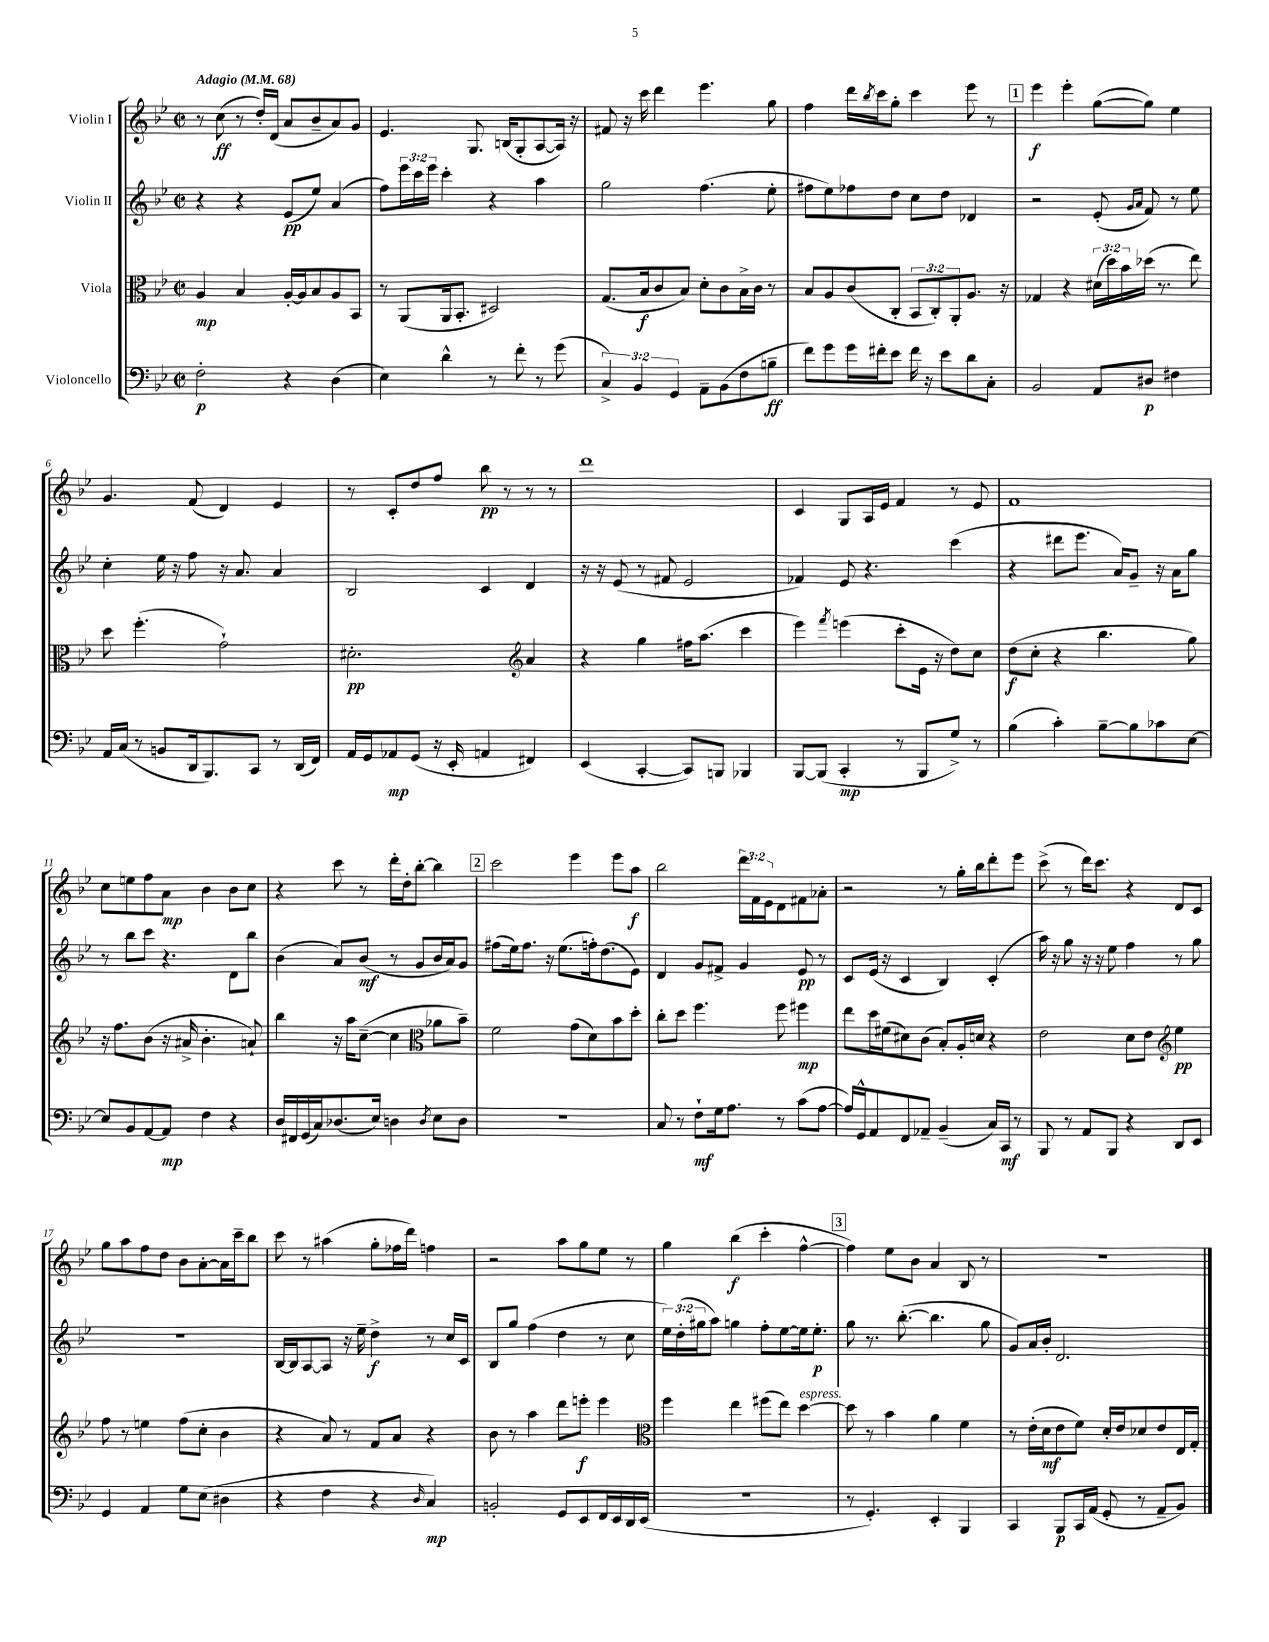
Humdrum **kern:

**kern	**dynam	**kern	**dynam	**kern	**dynam	**kern	**dynam
*part4	*part4	*part3	*part3	*part2	*part2	*part1	*part1
*staff4	*staff4	*staff3	*staff3	*staff2	*staff2	*staff1	*staff1
*I"Violoncello	*	*I"Viola	*	*I"Violin II	*	*I"Violin I	*
*clefF4	*	*clefC3	*	*clefG2	*	*clefG2	*
*k[b-e-]	*	*k[b-e-]	*	*k[b-e-]	*	*k[b-e-]	*
*M2/2	*	*M2/2	*	*M2/2	*	*M2/2	*
*met(c|)	*	*met(c|)	*	*met(c|)	*	*met(c|)	*
*MM68	*	*MM68	*	*MM68	*	*MM68	*
=1	=1	=1	=1	=1	=1	=1	=1
!	!	!	!	!	!	!LO:TX:a:B:t=Adagio	!
2F'\	p	4A/	mp	4r	.	8r	.
.	.	.	.	.	.	(8cc\	ff
.	.	4B-/	.	4r	.	8r	.
.	.	.	.	.	.	16dd'/LL)	.
.	.	.	.	.	.	(16d/JJ	.
4r	.	[16A'/LL	.	(8e-/L	pp	8a/L	.
.	.	16A/J]	.	.	.	.	.
.	.	8B-/	.	8ee-/J)	.	8b-~/	.
(4D\	.	8A/	.	(4a/	.	8a/)	.
.	.	8BB-/J	.	.	.	8g/J	.
=2	=2	=2	=2	=2	=2	=2	=2
4E-\)	.	8r	.	8ff\L)	.	4.e-/	.
.	.	(8AA/L	.	24eee-\L	.	.	.
.	.	.	.	24ccc\	.	.	.
.	.	.	.	24eee-\JJ	.	.	.
4d^^\	.	16AA/k	.	4ccc'\	.	.	.
.	.	8.BB-'/J	.	.	.	.	.
.	.	.	.	.	.	8.G/	.
8r	.	2D#X/)	.	4r	.	.	.
.	.	.	.	.	.	(16Bn/KL	.
8f'\	.	.	.	.	.	8G'/	.
8r	.	.	.	4aa\	.	[8A/	.
(8g\	.	.	.	.	.	16A/Jk])	.
.	.	.	.	.	.	16r	.
=3	=3	=3	=3	=3	=3	=3	=3
6C^/)	.	(8.G/L	.	2gg\	.	8f#X/	.
.	.	.	.	.	.	16r	.
6BB-/	.	.	.	.	.	.	.
.	.	16B-/k	f	.	.	16ccc\	.
.	.	8c/	.	.	.	4ddd\	.
6GG/	.	.	.	.	.	.	.
.	.	8B-/J)	.	.	.	.	.
8AA~\L	.	8d'\L	.	(4.ff\	.	4.eee-\	.
(8BB-\	.	8c\	.	.	.	.	.
8F\	.	16B-^\L	.	.	.	.	.
.	.	16c\JJ	.	.	.	.	.
8Bn~\J	ff	8r	.	8ee-'\	.	8gg\	.
=4	=4	=4	=4	=4	=4	=4	=4
8f\L)	.	8B-/L	.	8ff#X\L	.	4ff\	.
8g\	.	8A/	.	8ee-\)	.	.	.
16g\L	.	(8c/	.	8ff-X\	.	16ddd\LL	.
.	.	.	.	.	.	8qbb-/	.
16f#X'\J	.	.	.	.	.	16ccc\J	.
8e-\J	.	8C'/J	.	8dd\J	.	8gg'\J	.
16f#\	.	12BB-/L	.	8cc\L	.	4ccc\	.
16r	.	.	.	.	.	.	.
.	.	12C'/)	.	.	.	.	.
8e-\L	.	.	.	8dd\J	.	.	.
.	.	12AA'/	.	.	.	.	.
8d\	.	8.A/J	.	4d-X/	.	8eee-\	.
8C'\J	.	.	.	.	.	8r	.
.	.	16r	.	.	.	.	.
!!LO:REH:place=s1:t=1
=5	=5	=5	=5	=5	=5	=5	=5
2BB-/	.	4G-X/	.	2r	.	4eee-\	f
.	.	4r	.	.	.	4eee-'\	.
8AA/L	.	(24d#X\LL	.	(8e-'/	.	([8gg\L	.
.	.	24dd\)	.	.	.	.	.
.	.	24b-\	.	.	.	.	.
.	.	.	.	16qqg/LL	.	.	.
.	.	.	.	16qqa/JJ	.	.	.
8D#X/J	p	(16dd-X\JJ	.	8f/)	.	8gg\J])	.
.	.	8.r	.	.	.	.	.
4F#X\	.	.	.	8r	.	4ee-\	.
.	.	8ee-\)	.	8ee-\	.	.	.
!!LO:LB:g=z
=6	=6	=6	=6	=6	=6	=6	=6
16AA/LL	.	8dd\	.	4cc'\	.	4.g/	.
(16C/JJ	.	.	.	.	.	.	.
8r	.	(4.ff'\	.	.	.	.	.
8BBn/L	.	.	.	16ee-\	.	.	.
.	.	.	.	16r	.	.	.
16DD/k	.	.	.	8ff\	.	(8f/	.
8.BBB-/)	.	.	.	.	.	.	.
.	.	2g`\)	.	16r	.	4d/)	.
.	.	.	.	8.a/	.	.	.
8CC/J	.	.	.	.	.	.	.
8r	.	.	.	4a/	.	4e-/	.
(16DD/LL	.	.	.	.	.	.	.
16FF/JJ)	.	.	.	.	.	.	.
=7	=7	=7	=7	=7	=7	=7	=7
16AA/LL	.	2.d#X'\	pp	2B-/	.	8r	.
16GG/J	.	.	.	.	.	.	.
8AA-X/	mp	.	.	.	.	8c'/L	.
(8GG/J	.	.	.	.	.	8dd/	.
16r	.	.	.	.	.	8ff/J	.
16EE-'/	.	.	.	.	.	.	.
4AAn/	.	.	.	4c/	.	8bb-\	pp
.	.	.	.	.	.	8r	.
*	*	*clefG2	*	*	*	*	*
4FF#X/)	.	4a/	.	4d/	.	8r	.
.	.	.	.	.	.	8r	.
=8	=8	=8	=8	=8	=8	=8	=8
(4EE-/	.	4r	.	16r	.	1ddd	.
.	.	.	.	16r	.	.	.
.	.	.	.	(8e-/	.	.	.
[4CC'/	.	4gg\	.	8r	.	.	.
.	.	.	.	8f#X/	.	.	.
8CC/L])	.	16ff#X\KL	.	2e-/	.	.	.
.	.	(8.aa\J	.	.	.	.	.
8BBBn/J	.	.	.	.	.	.	.
4BBB-X/	.	4ccc\	.	.	.	.	.
=9	=9	=9	=9	=9	=9	=9	=9
[8BBB-/L	.	4eee-\)	.	4f-X/)	.	4c/	.
(8BBB-/J]	.	.	.	.	.	.	.
.	.	8qfff/	.	.	.	.	.
4CC'/	mp	(4eeen\	.	8e-/	.	8G/L	.
.	.	.	.	4.r	.	16A/L	.
.	.	.	.	.	.	16e-/JJ	.
8r	.	8ccc'\L	.	.	.	4f/	.
8BBB-/L	.	16e-\Jk	.	.	.	.	.
.	.	16r	.	.	.	.	.
8G^/J)	.	8dd\L)	.	(4ccc\	.	8r	.
8r	.	8cc\J	.	.	.	8e-/	.
=10	=10	=10	=10	=10	=10	=10	=10
(4B-\	.	(8dd\L	f	4r	.	1f	.
.	.	8cc'\J	.	.	.	.	.
4c'\)	.	4r	.	8ddd#X\L	.	.	.
.	.	.	.	8.eee-\J	.	.	.
[8B-~\L	.	4.bb-\	.	.	.	.	.
.	.	.	.	16a/KL)	.	.	.
8B-\]	.	.	.	8g~/J	.	.	.
8c-X\	.	.	.	16r	.	.	.
.	.	.	.	16a\KL	.	.	.
[8E-\J	.	8gg\)	.	8gg\J	.	.	.
!!LO:LB:g=z
=11	=11	=11	=11	=11	=11	=11	=11
8E-/L]	.	16r	.	8r	.	8cc\L	.
.	.	8.ff\L	.	.	.	.	.
8BB-/	.	.	.	8bb-\L	.	8een\	.
[8AA/	.	(8b-\J	.	8ccc\J	.	8ff\	.
8AA/J]	mp	16r	.	4.r	.	8a\J	mp
.	.	16a#X^/	.	.	.	.	.
4F\	.	4.b-'\	.	.	.	4b-\	.
4r	.	.	.	8d\L	.	8b-\L	.
.	.	8an`/)	.	8bb-\J	.	8cc\J	.
=12	=12	=12	=12	=12	=12	=12	=12
16D/LL	.	4bb-\	.	(4b-\	.	4r	.
16FF#X/	.	.	.	.	.	.	.
(16GG/	.	.	.	.	.	.	.
16C/J)	.	.	.	.	.	.	.
(8.D-X/	.	16r	.	8a/L)	.	8ccc\	.
.	.	16aa\KL	.	.	.	.	.
.	.	([8cc~\J	.	(8b-/J	mf	8r	.
16E-/Jk)	.	.	.	.	.	.	.
4Dn\	.	4cc\]	.	8r	.	16ddd'\LL	.
.	.	.	.	.	.	16dd'\J	.
.	.	.	.	8g/L	.	[8bb-'\J	.
8qD/	.	.	.	.	.	.	.
*	*	*clefC3	*	*	*	*	*
8E-\L	.	8a-X\L	.	16b-/L	.	4bb-\]	.
.	.	.	.	16a/J)	.	.	.
8D\J	.	8b-~\J)	.	8g/J	.	.	.
!!LO:REH:place=s1:t=2
=13	=13	=13	=13	=13	=13	=13	=13
1r	.	2f\	.	(8ff#X\L	.	2ccc\	.
.	.	.	.	16ee-\k)	.	.	.
.	.	.	.	8.ff#\J	.	.	.
.	.	.	.	16r	.	.	.
.	.	.	.	(8.ee-\L	.	.	.
.	.	(8g\L	.	.	.	4eee-\	.
.	.	8d\)	.	16ffn'\k)	.	.	.
.	.	.	.	(8.dd\	.	.	.
.	.	8b-\	.	.	.	8eee-\L	.
.	.	8dd'\J	.	8e-\J)	.	8aa\J	f
=14	=14	=14	=14	=14	=14	=14	=14
8C/	.	8cc'\L	.	4d/	.	2bb-\	.
8r	.	8dd\J	.	.	.	.	.
8F`\L	mf	4.ff\	.	8g/L	.	.	.
16G\k	.	.	.	8f#X^/J	.	.	.
8.A\J	.	.	.	.	.	.	.
.	.	.	.	4g/	.	24ddd\LL	.
.	.	.	.	.	.	24f\	.
.	.	.	.	.	.	24e-\J	.
8r	.	8ff\	.	.	.	8d\	.
(8c\L	.	4ff#X\	mp	8e-/	pp	8f#X\	.
[8A\J	.	.	.	8r	.	8a-X'\J	.
=15	=15	=15	=15	=15	=15	=15	=15
16A/LL])	.	8ee-\L	.	8c/L	.	2r	.
16GG^^/J	.	.	.	.	.	.	.
8AA/	.	16dd\L	.	(16e-/Jk	.	.	.
.	.	(16f#X\J	.	16r	.	.	.
8FF/	.	8d#X\)	.	4c/	.	.	.
8AA-X~/J	.	(8c\J	.	.	.	.	.
(4BB-~/	.	8B-'/L)	.	4B-/)	.	8r	.
.	.	16A'/L	.	.	.	16gg'\LL	.
.	.	16dn/JJ	.	.	.	16bb-\J	.
16C/LL)	.	4r	.	(4c'/	.	8ddd'\	.
16CC/JJ	mf	.	.	.	.	.	.
8r	.	.	.	.	.	8eee-\J	.
=16	=16	=16	=16	=16	=16	=16	=16
8BBB-/	.	2e-\	.	16aa\)	.	(8ccc^\	.
.	.	.	.	16r	.	.	.
8r	.	.	.	8gg\	.	8r	.
8AA/L	.	.	.	16r	.	16ddd\KL)	.
.	.	.	.	16r	.	8.ccc\J	.
8BBB-/J	.	.	.	8ee-\	.	.	.
4r	.	8d\L	.	4ff\	.	4r	.
.	.	8e-\J	.	.	.	.	.
*	*	*clefG2	*	*	*	*	*
8DD/L	.	4ee-\	pp	8r	.	8d/L	.
8EE-/J	.	.	.	8gg\	.	8c/J	.
!!LO:LB:g=z
=17	=17	=17	=17	=17	=17	=17	=17
4GG/	.	8ff\	.	1r	.	8gg\L	.
.	.	8r	.	.	.	8aa\	.
4AA/	.	4een\	.	.	.	8ff\	.
.	.	.	.	.	.	8dd\J	.
8G\L	.	(8ff\L	.	.	.	8b-\L	.
(8E-\J	.	8cc'\J	.	.	.	[8a'\	.
4D#X\	.	4b-\	.	.	.	16a\L]	.
.	.	.	.	.	.	16ccc~\J	.
.	.	.	.	.	.	8bb-\J	.
=18	=18	=18	=18	=18	=18	=18	=18
4r	.	4r	.	[16B-/LL	.	8ccc\	.
.	.	.	.	16B-/J]	.	.	.
.	.	.	.	[8A/	.	8r	.
4F\	.	8a/)	.	8A/J]	.	(4aa#X\	.
.	.	8r	.	16r	.	.	.
.	.	.	.	16ee-~\	.	.	.
4r	.	8f/L	.	4dd^\	f	8gg'\L	.
.	.	8a/J	.	.	.	16ff-X\L	.
.	.	.	.	.	.	16ddd\JJ)	.
16qqD/	.	.	.	.	.	.	.
4C/)	mp	4r	.	8r	.	4ffn\	.
.	.	.	.	16cc/LL	.	.	.
.	.	.	.	16c/JJ	.	.	.
=19	=19	=19	=19	=19	=19	=19	=19
2BBn'/	.	8b-\	.	8B-/L	.	2r	.
.	.	8r	.	8gg/J	.	.	.
.	.	4aa\	.	(4ff\	.	.	.
8GG/L	.	8ddd\L	.	4dd\	.	8aa\L	.
8EE-/	.	8eeen'\J	f	.	.	8gg\	.
16FF/L	.	4eee\	.	8r	.	8ee-\J	.
16EE-/	.	.	.	.	.	.	.
16DD/	.	.	.	8cc\	.	8r	.
(16EE-/JJ	.	.	.	.	.	.	.
=20	=20	=20	=20	=20	=20	=20	=20
*	*	*clefC3	*	*	*	*	*
1r	.	4ff\	.	24ee-\LL)	.	4gg\	.
.	.	.	.	(24dd'\	.	.	.
.	.	.	.	24gg#X\J	.	.	.
.	.	.	.	8aa\J)	.	.	.
.	.	4ee-\	.	4ggn\	.	(4bb-\	f
.	.	(8ff#X\L	.	8ff'\L	.	4ccc'\	.
.	.	8ee-\J)	.	[8ee-\	.	.	.
!	!	!LO:TX:a:i:t=espress.	!	!	!	!	!
.	.	[4dd\	.	16ee-\k]	.	[4ff^^\	.
.	.	.	.	8.ee-'\J	p	.	.
!!LO:REH:place=s1:t=3
=21	=21	=21	=21	=21	=21	=21	=21
8r	.	8dd\]	.	8gg\	.	4ff\])	.
4.GG'/)	.	8r	.	8.r	.	.	.
.	.	4b-\	.	.	.	8ee-\L	.
.	.	.	.	([8.bb-'\	.	.	.
.	.	.	.	.	.	8b-\J	.
4EE-'/	.	4a\	.	4.bb-\]	.	4a/	.
4BBB-/	.	4f\	.	.	.	8B-/	.
.	.	.	.	8gg\	.	8r	.
=22	=22	=22	=22	=22	=22	=22	=22
4CC/	.	8r	.	8g/L)	.	1r	.
.	.	(16e-'\LL	.	16a/L	.	.	.
.	.	16d\J	mf	16b-'/JJ	.	.	.
8BBB-/L	p	8e-\	.	2.d/	.	.	.
16CC/L	.	8f\J)	.	.	.	.	.
(16AA/JJ	.	.	.	.	.	.	.
8GG'/	.	16d'/LL	.	.	.	.	.
.	.	16e-/J	.	.	.	.	.
8r	.	8d-X/	.	.	.	.	.
8AA~/L	.	8e-/	.	.	.	.	.
8BB-/J)	.	16E-/L	.	.	.	.	.
.	.	16G'/JJ	.	.	.	.	.
==	==	==	==	==	==	==	==
*-	*-	*-	*-	*-	*-	*-	*-
